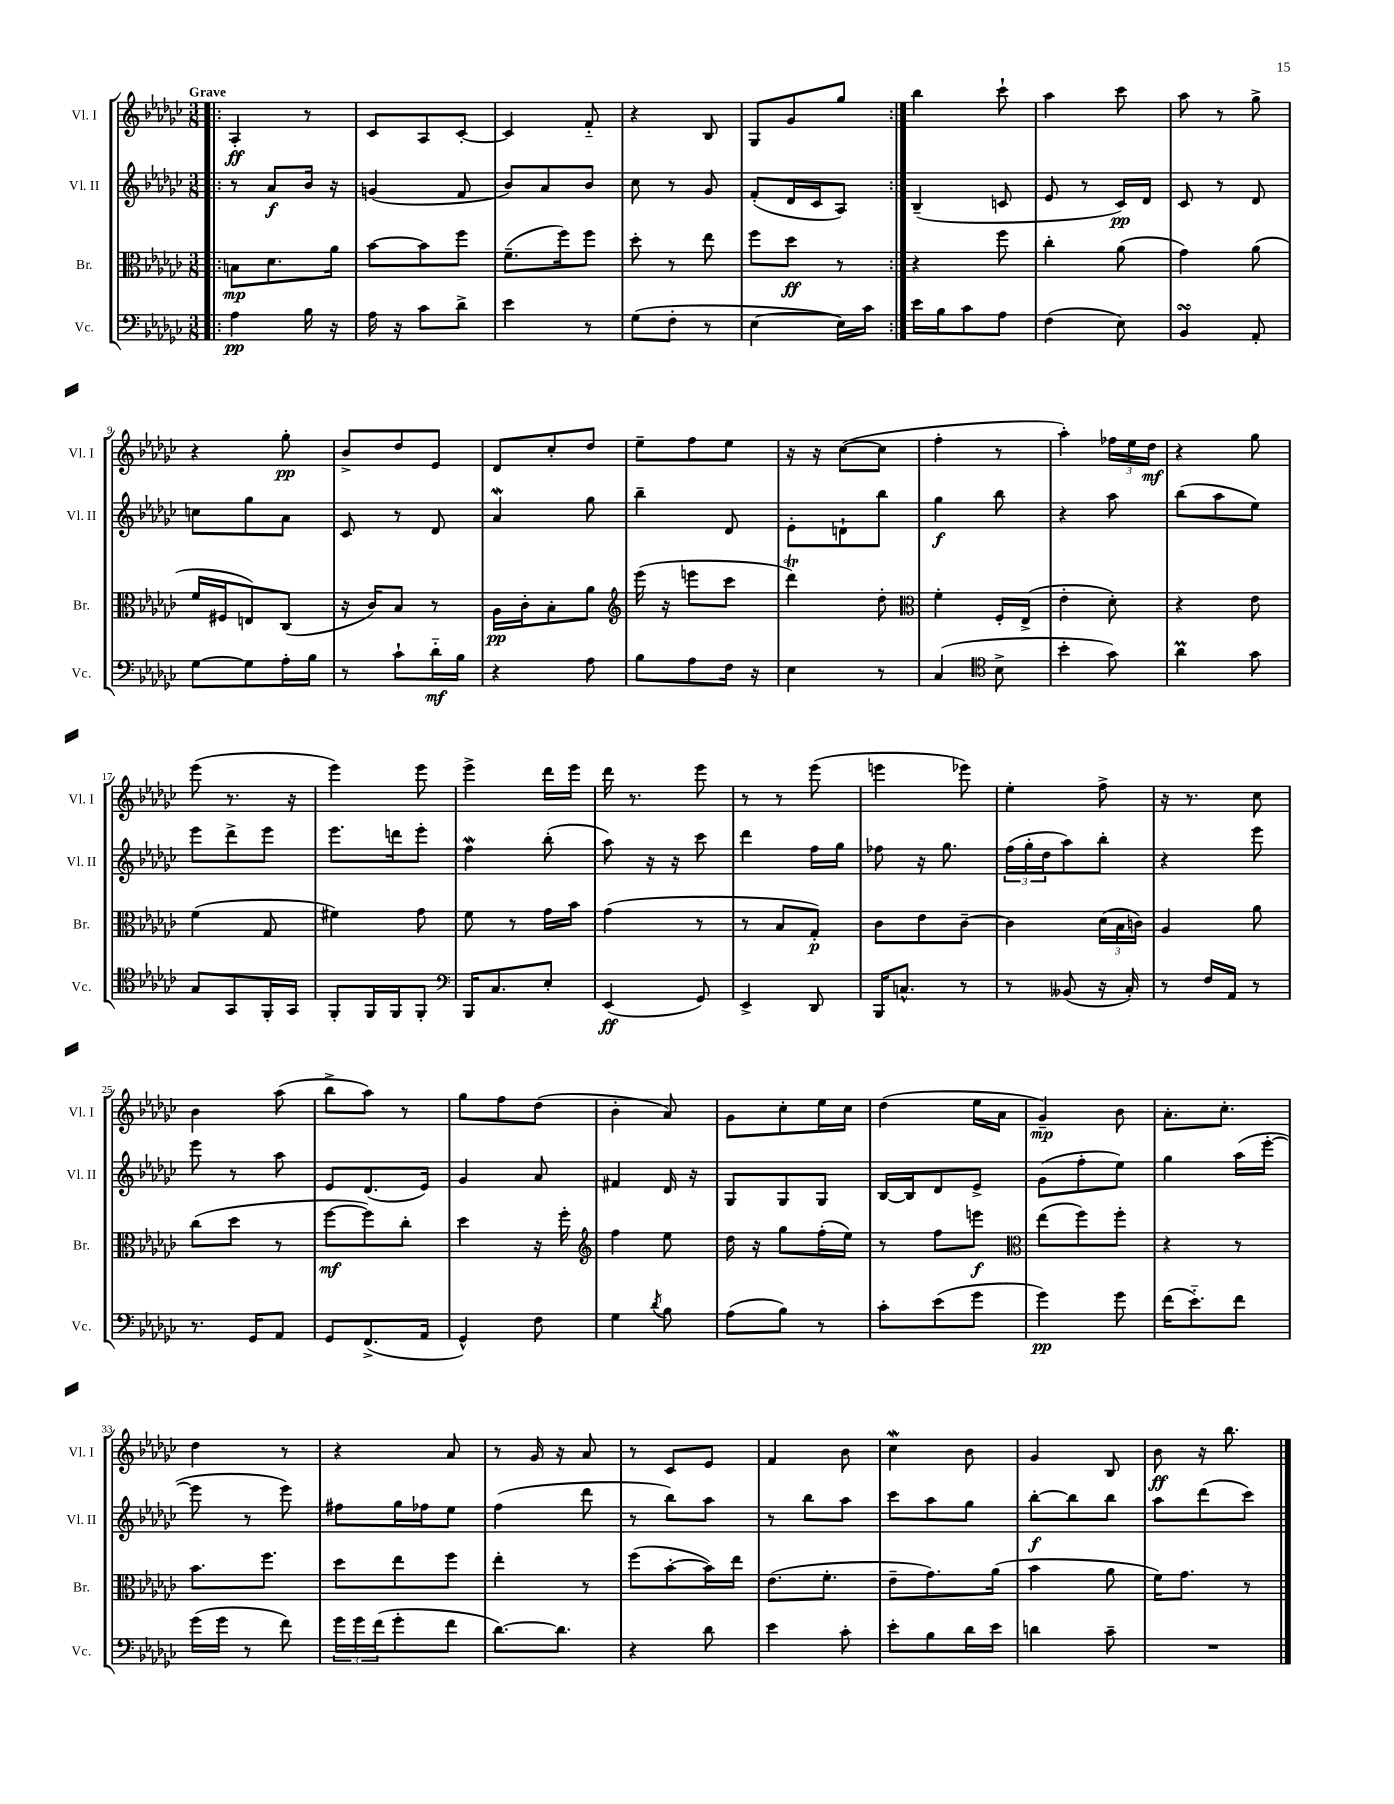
<<
\new StaffGroup <<
\new Staff = "s0" \with { instrumentName = "Vl. I" shortInstrumentName = "Vl. I" } {
    \clef treble \key ges \major \numericTimeSignature \time 3/8 \tempo "Grave"
    \repeat volta 2 { \bar ".|:" aes4-.\ff r8 |
    ces'8 aes8 ces'8~-. |
    ces'4 f'8-_ |
    r4 bes8 |
    ges8 ges'8 ges''8 | }
    bes''4 ces'''8-! |
    aes''4 ces'''8 |
    aes''8 r8 ges''8-> |
    r4 ges''8-.\pp |
    bes'8-> des''8 ees'8 |
    des'8 ces''8-. des''8 |
    ees''8-- f''8 ees''8 |
    r16 r16 ces''8~( ces''8 |
    f''4-. r8 |
    aes''4-.) \tuplet 3/2 { fes''16 ees''16 des''16\mf } |
    r4 ges''8 |
    ees'''8( r8. r16 |
    ees'''4) ees'''8 |
    ees'''4-> des'''16 ees'''16 |
    des'''16 r8. ees'''8 |
    r8 r8 ees'''8( |
    e'''4 ees'''8) |
    ees''4-. f''8-> |
    r16 r8. ces''8 |
    bes'4 aes''8( |
    bes''8-> aes''8) r8 |
    ges''8 f''8 des''8( |
    bes'4-. aes'8) |
    ges'8 ces''8-. ees''16 ces''16 |
    des''4( ees''16 aes'16 |
    ges'4--\mp) bes'8 |
    aes'8.-. ces''8.-. |
    des''4 r8 |
    r4 aes'8 |
    r8 ges'16 r16 aes'8 |
    r8 ces'8 ees'8 |
    f'4 bes'8 |
    ces''4\mordent bes'8 |
    ges'4 bes8 |
    bes'8\ff r16 bes''8. \bar "|." |
}
\new Staff = "s1" \with { instrumentName = "Vl. II" shortInstrumentName = "Vl. II" } {
    \clef treble \key ges \major \numericTimeSignature \time 3/8
    \repeat volta 2 { \bar ".|:" r8 aes'8\f bes'16 r16 |
    g'4( f'8 |
    bes'8) aes'8 bes'8 |
    ces''8 r8 ges'8 |
    f'8-.( des'16 ces'16 aes8) | }
    bes4--( c'8 |
    ees'8 r8 ces'16\pp) des'16 |
    ces'8 r8 des'8 |
    c''8 ges''8 aes'8 |
    ces'8 r8 des'8 |
    aes'4\mordent ges''8 |
    bes''4-- des'8 |
    ees'8-. d'8-! bes''8 |
    ges''4\f bes''8 |
    r4 aes''8 |
    bes''8( aes''8 ees''8) |
    ees'''8 des'''8-> ees'''8 |
    ees'''8. d'''16 ees'''8-. |
    f''4\mordent bes''8-.( |
    aes''8) r16 r16 ces'''8 |
    des'''4 f''16 ges''16 |
    fes''8 r16 ges''8. |
    \tuplet 3/2 { f''16( ges''16-. des''16 } aes''8) bes''8-. |
    r4 ees'''8 |
    ees'''8 r8 aes''8 |
    ees'8 des'8.( ees'16) |
    ges'4 aes'8 |
    fis'4 des'16 r16 |
    ges8 ges8 ges8 |
    bes16~ bes16 des'8 ees'8-> |
    ges'8( f''8-. ees''8) |
    ges''4 aes''16( ees'''16~-. |
    ees'''8 r8 ees'''8) |
    fis''8 ges''16 fes''16 ees''8 |
    f''4( des'''8 |
    r8 bes''8) aes''8 |
    r8 bes''8 aes''8 |
    ces'''8 aes''8 ges''8 |
    bes''8~-.\f bes''8 bes''8 |
    aes''8 des'''8( ces'''8) \bar "|." |
}
\new Staff = "s2" \with { instrumentName = "Br." shortInstrumentName = "Br." } {
    \clef alto \key ges \major \numericTimeSignature \time 3/8
    \repeat volta 2 { \bar ".|:" b8\mp des'8. aes'16 |
    bes'8~ bes'8 f''8 |
    f'8.--( f''16) f''8 |
    des''8-. r8 ees''8 |
    f''8 des''8\ff r8 | }
    r4 f''8 |
    ces''4-. aes'8( |
    ges'4) aes'8( |
    f'16 fis16 e8) ces8( |
    r16 ces'16) bes8 r8 |
    aes16\pp ces'16-. bes8-. aes'8 |
    \clef treble ees'''16( r16 e'''8 ces'''8 |
    des'''4\trill) des''8-. |
    \clef alto f'4-. f16-. ees16->( |
    ees'4-. des'8-.) |
    r4 ees'8 |
    f'4( ges8 |
    fis'4) ges'8 |
    f'8 r8 ges'16 bes'16 |
    ges'4( r8 |
    r8 bes8 ges8-.\p) |
    ces'8 ees'8 ces'8~-- |
    ces'4 \tuplet 3/2 { des'16( bes16 c'16) } |
    aes4 aes'8 |
    ces''8( des''8 r8 |
    f''8~\mf f''8) ces''8-. |
    des''4 r16 f''16-. |
    \clef treble f''4 ees''8 |
    des''16 r16 ges''8 f''16-.( ees''16) |
    r8 f''8 e'''8\f |
    \clef alto ees''8( f''8) f''8-. |
    r4 r8 |
    bes'8. f''8. |
    des''8 ees''8 f''8 |
    ees''4-. r8 |
    f''8( bes'8~-. bes'16) ees''16 |
    ees'8.( f'8.-. |
    ees'8-- ges'8.) aes'16( |
    bes'4 aes'8 |
    f'16) ges'8. r8 \bar "|." |
}
\new Staff = "s3" \with { instrumentName = "Vc." shortInstrumentName = "Vc." } {
    \clef bass \key ges \major \numericTimeSignature \time 3/8
    \repeat volta 2 { \bar ".|:" aes4\pp bes16 r16 |
    aes16 r16 ces'8 des'8-> |
    ees'4 r8 |
    ges8( f8-. r8 |
    ees4~ ees16) ces'16 | }
    ees'16 bes16 ces'8 aes8 |
    f4( ees8) |
    bes,4\turn aes,8-. |
    ges8~ ges8 aes16-. bes16 |
    r8 ces'8-! des'16-_\mf bes16 |
    r4 aes8 |
    bes8 aes8 f16 r16 |
    ees4 r8 |
    ces4( \clef tenor bes8-> |
    bes'4-. ges'8) |
    aes'4\prall ges'8 |
    ges8 ges,8 f,16-. ges,16 |
    f,8-. f,16 f,16 f,8-. |
    \clef bass bes,,16 ces8. ees8-. |
    ees,4\ff( ges,8) |
    ees,4-> des,8 |
    bes,,16 c8.-^ r8 |
    r8 beses,8( r16 ces16-.) |
    r8 f16 aes,16 r8 |
    r8. ges,16 aes,8 |
    ges,8 f,8.->( aes,16 |
    ges,4-^) f8 |
    ges4 \acciaccatura { des'8 } bes8 |
    aes8( bes8) r8 |
    ces'8-. ees'8( ges'8 |
    ges'4\pp) ges'8 |
    f'16( ees'8.-_) f'8 |
    ges'16( ges'16 r8 f'8) |
    \tuplet 3/2 { ges'16 ges'16 f'16( } ges'8-. f'8 |
    des'8.~) des'8. |
    r4 des'8 |
    ees'4 ces'8-. |
    ees'8-. bes8 des'16 ees'16 |
    d'4 ces'8-- |
    R4. \bar "|." |
}
>>
>>
